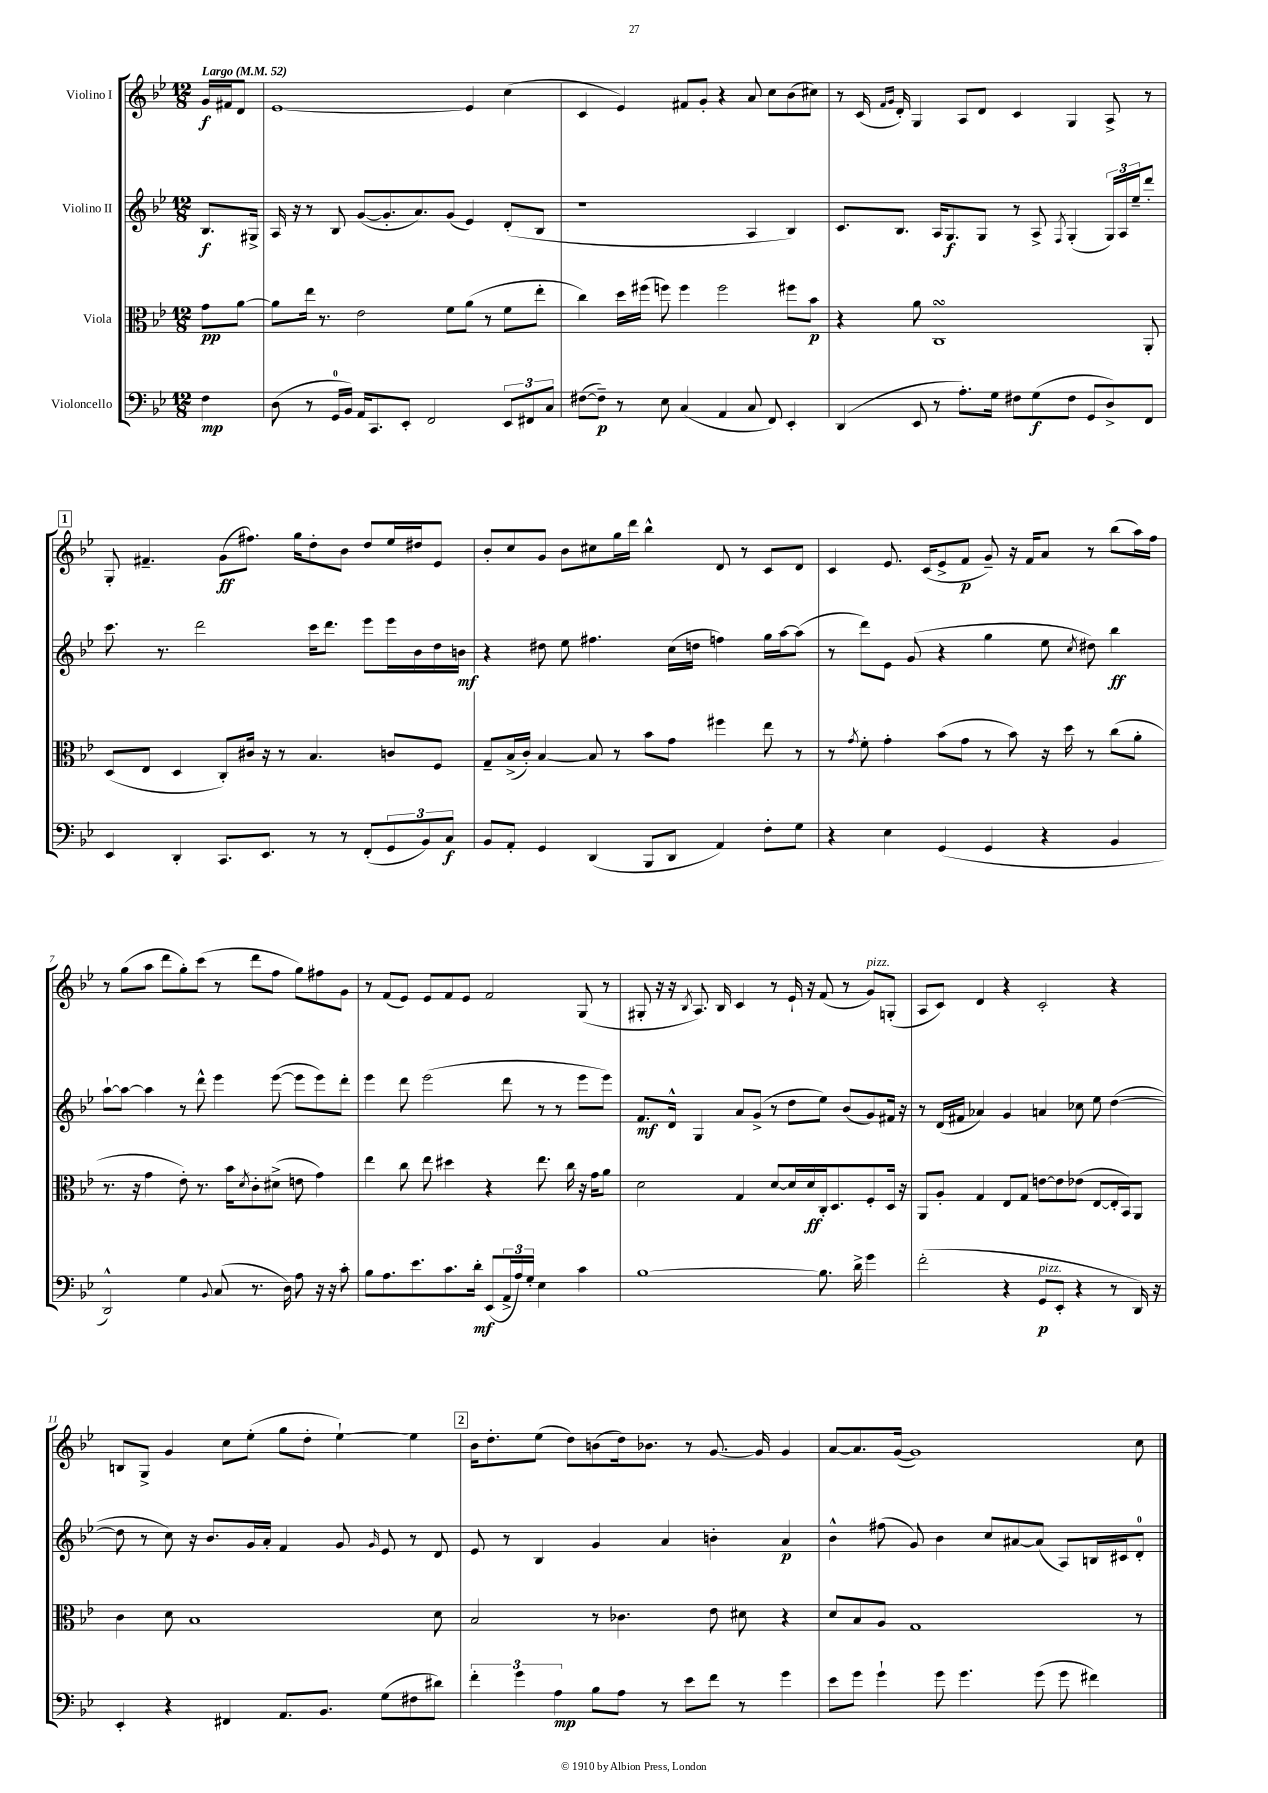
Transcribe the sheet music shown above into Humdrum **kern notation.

**kern	**dynam	**kern	**dynam	**kern	**dynam	**kern	**dynam
*part4	*part4	*part3	*part3	*part2	*part2	*part1	*part1
*staff4	*staff4	*staff3	*staff3	*staff2	*staff2	*staff1	*staff1
*I"Violoncello	*	*I"Viola	*	*I"Violino II	*	*I"Violino I	*
*clefF4	*	*clefC3	*	*clefG2	*	*clefG2	*
*k[b-e-]	*	*k[b-e-]	*	*k[b-e-]	*	*k[b-e-]	*
*M12/8	*	*M12/8	*	*M12/8	*	*M12/8	*
*MM52	*	*MM52	*	*MM52	*	*MM52	*
=	=	=	=	=	=	=	=
!	!	!	!	!	!	!LO:TX:a:B:t=Largo	!
4F\	mp	8g\L	pp	8.B-/L	f	16g/LL	f
.	.	.	.	.	.	16f#X/J	.
.	.	[8a\J	.	.	.	8d/J	.
.	.	.	.	16G#X^/Jk	.	.	.
=1	=1	=1	=1	=1	=1	=1	=1
(8D\	.	8a\L]	.	16A/	.	[1e-	.
.	.	.	.	16r	.	.	.
8r	.	16ee-\Jk	.	8r	.	.	.
.	.	8.r	.	.	.	.	.
16GG/LL	.	.	.	8B-/	.	.	.
16BB-/JJ)	.	.	.	.	.	.	.
16AA/KL	.	2e-\	.	([8g/L	.	.	.
8.CC/	.	.	.	.	.	.	.
.	.	.	.	8.g'/]	.	.	.
8EE-'/J	.	.	.	.	.	.	.
.	.	.	.	8.a/)	.	.	.
2FF/	.	.	.	.	.	.	.
.	.	8f\L	.	(8g/J	.	.	.
.	.	(8a\J	.	4e-/)	.	4e-/]	.
.	.	8r	.	.	.	.	.
12EE-/L	.	8f\L	.	(8d'/L	.	(4cc\	.
12FF#X/	.	.	.	.	.	.	.
.	.	8ee-'\J	.	8B-/J	.	.	.
12C/J	.	.	.	.	.	.	.
=2	=2	=2	=2	=2	=2	=2	=2
([8F#X\L	.	4cc\)	.	1r	.	4c/	.
8F#~\J])	p	.	.	.	.	.	.
8r	.	16dd\LL	.	.	.	4e-/)	.
.	.	(16ff#X\JJ	.	.	.	.	.
8E-\	.	8ffn\)	.	.	.	.	.
(4C/	.	4ff\	.	.	.	8f#X/L	.
.	.	.	.	.	.	8g'/J	.
4AA/	.	2ff\	.	.	.	4r	.
8C/	.	.	.	4A/	.	8a/	.
8FF/)	.	.	.	.	.	8cc\L	.
4EE-'/	.	8ff#X\L	.	4B-/)	.	(8b-\	.
.	.	8b-\J	p	.	.	8cc#X\J)	.
=3	=3	=3	=3	=3	=3	=3	=3
(4DD/	.	4r	.	8.c/L	.	8r	.
.	.	.	.	.	.	(16c/	.
.	.	.	.	.	.	16qqf/LL	.
.	.	.	.	.	.	16qqg/JJ	.
.	.	.	.	8.B-/J	.	16d'/)	.
8EE-/	.	8a\	.	.	.	4G/	.
8r	.	1CsSSS	.	16A/KL	.	.	.
.	.	.	.	8.G/	f	.	.
8.A'\L)	.	.	.	.	.	8A/L	.
.	.	.	.	8G/J	.	8d/J	.
16G\Jk	.	.	.	.	.	.	.
8F#X\L	.	.	.	8r	.	4c/	.
(8G\	f	.	.	8A^/	.	.	.
.	.	.	.	8qF/	.	.	.
8F#\J	.	.	.	(4G'/	.	4G/	.
8GG/L	.	.	.	.	.	.	.
8D^/)	.	.	.	24G/LL)	.	8A^/	.
.	.	.	.	24A/	.	.	.
.	.	.	.	24ee-~/J	.	.	.
8FF/J	.	8AA'/	.	8ddd'/J	.	8r	.
!!LO:LB:g=z
!!LO:REH:place=s1:t=1
=4	=4	=4	=4	=4	=4	=4	=4
4EE-/	.	(8D/L	.	8.ccc\	.	8G'/	.
.	.	8E-/J	.	.	.	4.f#X~/	.
.	.	.	.	8.r	.	.	.
4DD'/	.	4D/	.	.	.	.	.
.	.	.	.	2ddd\	.	.	.
8.CC/L	.	8C'/L)	.	.	.	(8g\L	ff
.	.	16c#X/Jk	.	.	.	8.ff#X\J)	.
8.EE-/J	.	16r	.	.	.	.	.
.	.	8r	.	.	.	.	.
.	.	.	.	.	.	16gg\KL	.
8r	.	4.B-/	.	16ccc\KL	.	8dd'\	.
.	.	.	.	8.ddd\J	.	.	.
8r	.	.	.	.	.	8b-\J	.
(8FF'/L	.	.	.	8eee-\L	.	8dd/L	.
12GG/	.	8cn/L	.	16eee-\L	.	16ee-/L	.
.	.	.	.	16b-\	.	16dd#X/J	.
12BB-/)	.	.	.	.	.	.	.
.	.	8F/J	.	16dd\	.	8e-/J	.
12C/J	f	.	.	.	.	.	.
.	.	.	.	16bn\JJ	mf	.	.
=5	=5	=5	=5	=5	=5	=5	=5
8BB-/L	.	8G~/L	.	4r	.	8b-'/L	.
8AA'/J	.	(16B-^/L	.	.	.	8cc/	.
.	.	16c'/JJ)	.	.	.	.	.
4GG/	.	[4B-/	.	8dd#X\	.	8g/J	.
.	.	.	.	8ee-\	.	8b-\L	.
(4DD/	.	8B-/]	.	4.ff#X\	.	8cc#X\	.
.	.	8r	.	.	.	16gg\L	.
.	.	.	.	.	.	16ddd\JJ	.
8BBB-/L	.	8b-\L	.	.	.	4bb-^^\	.
8DD/J	.	8g\J	.	(16cc\LL	.	.	.
.	.	.	.	16ddn\JJ	.	.	.
4AA/)	.	4ff#X\	.	4ffn\)	.	8d/	.
.	.	.	.	.	.	8r	.
8F'\L	.	8ee-\	.	16gg\LL	.	8c/L	.
.	.	.	.	[16aa\J	.	.	.
8G\J	.	8r	.	(8aa\J]	.	8d/J	.
=6	=6	=6	=6	=6	=6	=6	=6
4r	.	8r	.	8r	.	4c/	.
.	.	8qg/	.	.	.	.	.
.	.	8f'\	.	8ddd\L)	.	.	.
4E-\	.	4g'\	.	8e-\J	.	8.e-/	.
.	.	.	.	(8g/	.	.	.
.	.	.	.	.	.	(16c/KL	.
(4GG/	.	(8b-\L	.	4r	.	8e-^/	.
.	.	8g\J	.	.	.	8f/J	p
4GG/	.	8r	.	4gg\	.	8g~/)	.
.	.	8b-\)	.	.	.	16r	.
.	.	.	.	.	.	16f/KL	.
4r	.	16r	.	8ee-\	.	8a/J	.
.	.	16dd\	.	.	.	.	.
.	.	.	.	8qcc/	.	.	.
.	.	8r	.	8dd#X\)	.	8r	.
4BB-/	.	(8cc\L	.	4bb-\	ff	(8bb-\L	.
.	.	8a'\J	.	.	.	16aa\L)	.
.	.	.	.	.	.	16ff\JJ	.
!!LO:LB:g=z
=7	=7	=7	=7	=7	=7	=7	=7
2DD^^/)	.	8.r	.	[8aa`\L	.	8r	.
.	.	.	.	8aa\J_	.	(8gg\L	.
.	.	16r	.	.	.	.	.
.	.	4g\	.	4aa\]	.	8aa\J	.
.	.	.	.	.	.	8ddd\L	.
4G\	.	8e-'\)	.	8r	.	8gg'\)	.
.	.	8.r	.	8ddd^^\	.	(8ccc\J	.
8qqBB-/	.	.	.	.	.	.	.
(8C/	.	.	.	4eee-\	.	8r	.
.	.	16b-\KL	.	.	.	.	.
.	.	8qd/	.	.	.	.	.
8.r	.	8c'\	.	.	.	8ddd\L	.
.	.	(8d#X^\J	.	([8eee-\	.	8ff\J	.
16D\)	.	.	.	.	.	.	.
8A\	.	8en\	.	8eee-\L]	.	8gg\L)	.
16r	.	4g\)	.	8eee-\)	.	8ff#X\	.
16r	.	.	.	.	.	.	.
8c'\	.	.	.	8ddd'\J	.	8g\J	.
=8	=8	=8	=8	=8	=8	=8	=8
8B-\L	.	4ee-\	.	4eee-\	.	8r	.
8.A\	.	.	.	.	.	(8f/L	.
.	.	8cc\	.	8ddd\	.	8e-/J)	.
8.e-\	.	.	.	.	.	.	.
.	.	8ee-\	.	(2eee-\	.	8e-/L	.
8.c\	.	4dd#X\	.	.	.	8f/	.
.	.	.	.	.	.	8e-/J	.
16d'\Jk	mf	.	.	.	.	.	.
(8EE-/L	.	4r	.	.	.	2f/	.
24AA^/L	.	.	.	8ddd\	.	.	.
24A/)	.	.	.	.	.	.	.
24G'/JJ	.	.	.	.	.	.	.
4E-\	.	8.ee-\	.	8r	.	.	.
.	.	.	.	8r	.	.	.
.	.	16cc\	.	.	.	.	.
4c\	.	16r	.	8eee-\L	.	(8G/	.
.	.	16g\KL	.	.	.	.	.
.	.	8a\J	.	8eee-\J)	.	8r	.
=9	=9	=9	=9	=9	=9	=9	=9
[1B-	.	2d\	.	8.f/L	mf	8G#X'/	.
.	.	.	.	.	.	16r	.
.	.	.	.	16d^^/Jk	.	16r	.
.	.	.	.	.	.	8qB-/	.
.	.	.	.	4G/	.	8.A/)	.
.	.	.	.	.	.	16B-/	.
.	.	4G/	.	8a/L	.	4c/	.
.	.	.	.	(8g^/J	.	.	.
.	.	[8d/L	.	8r	.	8r	.
.	.	16d/L]	.	8dd\L	.	16e-`/	.
.	.	16d/	ff	.	.	16r	.
8.B-\]	.	16C'/J	.	8ee-\J)	.	(8f/	.
.	.	8.D/	.	.	.	.	.
.	.	.	.	(8b-/L	.	8r	.
16d^\	.	.	.	.	.	.	.
!	!	!	!	!	!	!LO:TX:a:i:t=pizz.	!
4g\	.	8F'/	.	8g/)	.	8g/L)	.
.	.	16D/Jk	.	16f#X/Jk	.	(8Gn'/J	.
.	.	16r	.	16r	.	.	.
=10	=10	=10	=10	=10	=10	=10	=10
(2f'\	.	8AA/L	.	8r	.	8A/L	.
.	.	8A'/J	.	(16d/LL	.	8c/J)	.
.	.	.	.	16f#X/JJ	.	.	.
.	.	4G/	.	4a-X/)	.	4d/	.
4r	.	8E-/L	.	4g/	.	4r	.
.	.	8G/J	.	.	.	.	.
!LO:TX:a:i:t=pizz.	!	!	!	!	!	!	!
8GG/L	p	[8en\L	.	4an/	.	2c'/	.
8EE-'/J	.	8e\]	.	.	.	.	.
4r	.	(8e-X\J	.	8cc-X\	.	.	.
.	.	[8E-/L	.	8ee-\	.	.	.
8r	.	16E-'/L]	.	([4dd\	.	4r	.
.	.	16BB-/J)	.	.	.	.	.
16DD/)	.	8AA/J	.	.	.	.	.
16r	.	.	.	.	.	.	.
!!LO:LB:g=z
=11	=11	=11	=11	=11	=11	=11	=11
4EE-'/	.	4c\	.	8dd\]	.	8Bn/L	.
.	.	.	.	8r	.	8G^/J	.
4r	.	8d\	.	8cc\)	.	4g/	.
.	.	1B-	.	16r	.	.	.
.	.	.	.	8.b-/L	.	.	.
4FF#X/	.	.	.	.	.	8cc\L	.
.	.	.	.	16g/L	.	(8ee-'\J	.
.	.	.	.	16a'/JJ	.	.	.
8.AA/L	.	.	.	4f/	.	8gg\L	.
.	.	.	.	.	.	8dd'\J	.
8.BB-/J	.	.	.	.	.	.	.
.	.	.	.	8g/	.	[4ee-`\)	.
.	.	.	.	16qqg/	.	.	.
(8G\L	.	.	.	8e-/	.	.	.
8F#X\	.	.	.	8r	.	4ee-\]	.
8d#X\J)	.	8d\	.	8d/	.	.	.
!!LO:REH:place=s1:t=2
=12	=12	=12	=12	=12	=12	=12	=12
6f'\	.	2B-/	.	8e-/	.	16b-\KL	.
.	.	.	.	.	.	8.dd'\	.
.	.	.	.	8r	.	.	.
6g\	.	.	.	.	.	.	.
.	.	.	.	4B-/	.	(8ee-\J	.
6A\	mp	.	.	.	.	.	.
.	.	.	.	.	.	8dd\L)	.
8B-\L	.	8r	.	4g/	.	(8bn\	.
8A\J	.	4.c-X\	.	.	.	16dd\k)	.
.	.	.	.	.	.	8.b-X\J	.
8r	.	.	.	4a/	.	.	.
8e-\L	.	.	.	.	.	8r	.
8f\J	.	8e-\	.	4bn'\	.	[8.g/	.
8r	.	8d#X\	.	.	.	.	.
.	.	.	.	.	.	16g/]	.
4g\	.	4r	.	4a/	p	4g/	.
=13	=13	=13	=13	=13	=13	=13	=13
8e-\L	.	8d/L	.	4b-^^\	.	[8a/L	.
8g\J	.	8B-/	.	.	.	8.a/]	.
4g`\	.	8A/J	.	(8ff#X\	.	.	.
.	.	.	.	.	.	([16g/Jk	.
.	.	1G	.	8g/)	.	1g])	.
8g\	.	.	.	4b-\	.	.	.
4.g\	.	.	.	.	.	.	.
.	.	.	.	8cc/L	.	.	.
.	.	.	.	[8a#X/	.	.	.
(8g\	.	.	.	(8a#/J]	.	.	.
8g\	.	.	.	8A/L)	.	.	.
4f#X\)	.	.	.	16Bn/L	.	.	.
.	.	.	.	16c#X/J	.	.	.
.	.	8r	.	8d'/J	.	8cc\	.
==	==	==	==	==	==	==	==
*-	*-	*-	*-	*-	*-	*-	*-
